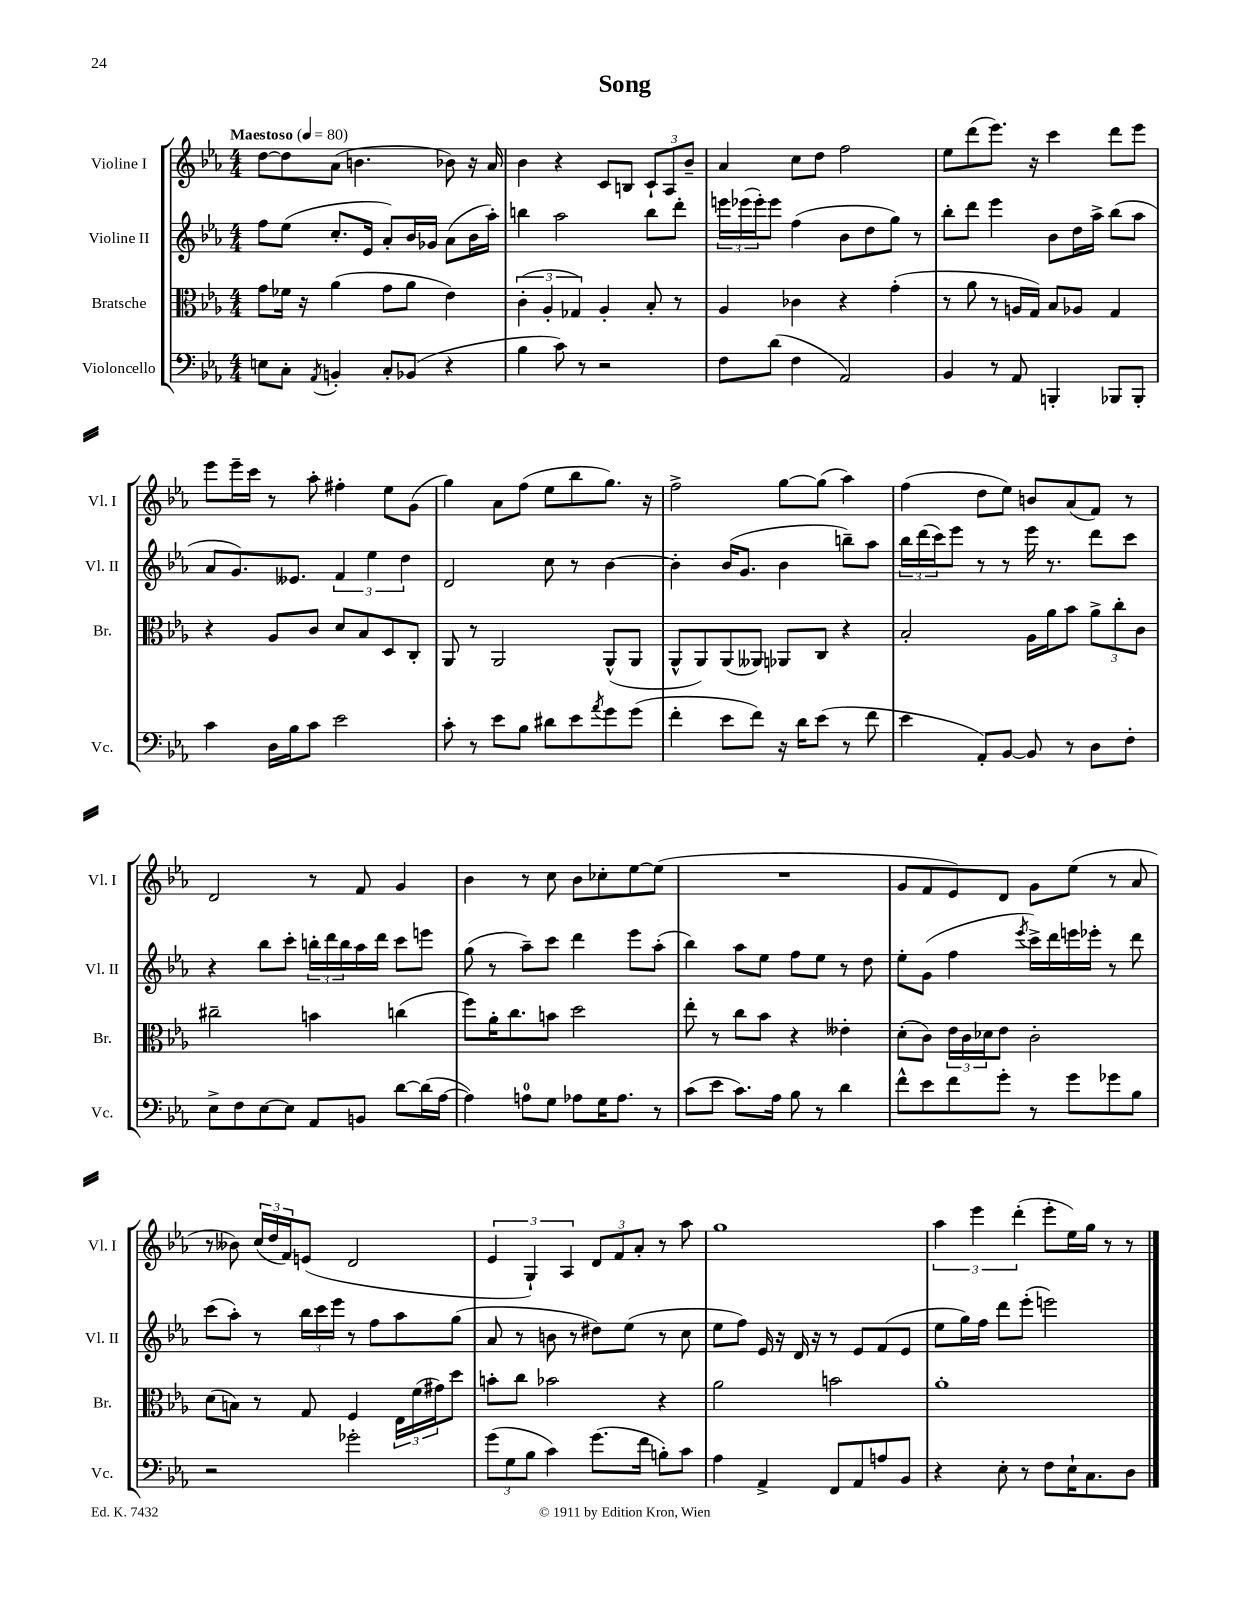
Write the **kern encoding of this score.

**kern	**kern	**kern	**kern
*part4	*part3	*part2	*part1
*staff4	*staff3	*staff2	*staff1
*I"Violoncello	*I"Bratsche	*I"Violine II	*I"Violine I
*I'Vc.	*I'Br.	*I'Vl. II	*I'Vl. I
*clefF4	*clefC3	*clefG2	*clefG2
*k[b-e-a-]	*k[b-e-a-]	*k[b-e-a-]	*k[b-e-a-]
*M4/4	*M4/4	*M4/4	*M4/4
*MM80	*MM80	*MM80	*MM80
=1	=1	=1	=1
!	!	!	!LO:TX:a:B:t=Maestoso
8En\L	8g\L	8ff\L	[8dd\L
8C'\J	16f-X\Jk	(8ee-\J	8dd\]
.	16r	.	.
8qAA-/	.	.	.
4BBn'/	(4a-\	8.cc'/L	(8a-\J
.	.	.	4.bn\
.	.	16e-/Jk	.
8C'/L	8g\L	8a-'/L)	.
(8BB-X/J	8a-\J	16b-/L	.
.	.	16g-X/JJ	.
4r	4e-\)	(8a-\L	8b-X\)
.	.	16b-\L	16r
.	.	16aa-'\JJ)	16a-/
=2	=2	=2	=2
4B-\	(6c'\	4bbn\	4b-\
.	6A-'/	.	.
8c\)	.	2aa-\	4r
.	6G-X/)	.	.
8r	.	.	.
2r	4A-'/	.	8c/L
.	.	.	8Bn/J
.	8B-'/	8bb\L	12c`/L
.	.	.	12A-/
.	8r	8ddd'\J	.
.	.	.	12b-~/J
=3	=3	=3	=3
8F\L	4A-/	24eeen\LL	4a-/
.	.	(24eee-X\	.
.	.	24eee-'\J)	.
(8d\J	.	8eee-\J	.
4F\	4c-X\	(4ff\	8cc\L
.	.	.	8dd\J
2AA-/)	4r	8b-\L	2ff\
.	.	8dd\	.
.	(4g'\	8gg\J)	.
.	.	8r	.
=4	=4	=4	=4
4BB-/	8r	8bb-'\L	8ee-\L
.	8a-\	8ddd\J	(8ddd\
8r	8r	4eee-\	8.eee-\J)
8AA-/	16An/LL	.	.
.	16G/JJ)	.	16r
4BBBn'/	8B-/L	8b-\L	4ccc\
.	8A-X/J	16dd\L	.
.	.	16aa-^\JJ	.
8BBB-X/L	4G/	(8bb-\L	8ddd\L
8BBB-'/J	.	8aa-\J	8eee-\J
!!LO:LB:g=z
=5	=5	=5	=5
4c\	4r	8a-/L	8eee-\L
.	.	8.g/)	16eee-~\L
.	.	.	16ccc\JJ
16D\LL	8A-/L	.	8r
16B-\J	.	8.e--X/J	.
8c\J	8c/J	.	8aa-'\
2e-\	8d/L	6f/	4ff#X'\
.	8B-/	.	.
.	.	6ee-\	.
.	8D/	.	8ee-\L
.	.	6dd\	.
.	8C'/J	.	(8g\J
=6	=6	=6	=6
8c'\	8AA-/	2d/	4gg\)
8r	8r	.	.
8e-\L	2AA-/	.	8a-\L
8B-\J	.	.	(8ff\J
8d#X\L	.	8cc\	8ee-\L
8e-\	.	8r	8bb-\
8qa-/	.	.	.
8g\	(8AA-^^/L	[4b-\	8.gg\J)
(8g\J	8AA-/J	.	.
.	.	.	16r
=7	=7	=7	=7
4f'\	8AA-^^/L	4b-'\]	2ff^\
.	8AA-/)	.	.
8e-\L	(8AA-/	(16b-/KL	.
.	.	8.g/J	.
8f\J)	8AA--X/J)	.	.
16r	8AA-X/L	4b-\	[8gg\L
16d\KL	.	.	.
(8e-\J	8C/J	.	(8gg\J]
8r	4r	8bbn~\L)	4aa-\)
8f\	.	8aa-\J	.
=8	=8	=8	=8
4e-\	2B-'/	24bb-\LL	(4ff\
.	.	(24ddd\	.
.	.	24ccc\J)	.
.	.	8eee-\J	.
8AA-'/L)	.	8r	8dd\L
[8BB-/J	.	8r	8ee-\J)
8BB-/]	16A-\LL	16eee-\	8bn/L
.	16a-\J	8.r	.
8r	8b-\J	.	(8a-/
8D\L	12a-^\L	8ddd\L	8f/J)
.	12cc'\	.	.
8F'\J	.	8ccc\J	8r
.	12c\J	.	.
!!LO:LB:g=z
=9	=9	=9	=9
8E-^\L	2cc#X~\	4r	2d/
8F\	.	.	.
[8E-\	.	8bb-\L	.
8E-\J]	.	8ccc'\J	.
8AA-/L	4bn\	24bbn'\LL	8r
.	.	24ddd\	.
.	.	24bb\	.
8BBn/J	.	16aa-\	8f/
.	.	16ddd\JJ	.
[8d\L	(4ccn\	8ccc\L	4g/
(16d\L]	.	8eeen\J	.
[16A-\JJ	.	.	.
=10	=10	=10	=10
4A-\])	8ff\L)	(8gg\	4b-\
.	16a-'\K	8r	.
.	8.cc\	.	.
8An\L	.	8aa-~\L)	8r
8G\J	8bn\J	8ccc\J	8cc\
8A-X\L	2dd\	4ddd\	8b-\L
16G\K	.	.	8cc-X'\
8.A-\J	.	.	.
.	.	8eee-\L	[8ee-\
8r	.	(8aa-'\J	(8ee-\J]
=11	=11	=11	=11
(8c\L	8ee-'\	4bb-\)	1r
8e-\J	8r	.	.
8.c\L)	8cc\L	8aa-\L	.
.	8b-\J	8ee-\J	.
16A-\Jk	.	.	.
8B-\	4r	8ff\L	.
8r	.	8ee-\J	.
4d\	4e--X'\	8r	.
.	.	8dd\	.
=12	=12	=12	=12
8f^^\L	(8d'\L	8ee-'\L	8g/L
8e-\	8c\J)	(8g\J	8f/
8f\	24e-\LL	4ff\	8e-/)
.	24c\	.	.
.	24d-X\J	.	.
8g'\J	8e-\J	.	8d/J
.	.	8qeee-/	.
8r	2c'\	16ccc^\LL)	8g\L
.	.	16ddd\	.
8g\L	.	16eeen\	(8ee-\J
.	.	16eee-X'\JJ	.
8g-X\	.	8r	8r
8B-\J	.	8ddd\	8a-/
!!LO:LB:g=z
=13	=13	=13	=13
2r	(8d\L	(8ccc\L	8r
.	8Bn\J)	8aa-'\J)	8b--X\)
.	8r	8r	(24cc/LL
.	.	.	24dd/
.	.	.	24f/J)
.	8G/	24bb-\LL	(8en/J
.	.	24ccc\	.
.	.	24eee-\JJ	.
2g-X'\	4F/	8r	2d/
.	.	8ff\L	.
.	24E-\LL	8aa-\	.
.	(24f\	.	.
.	24g#X\J)	.	.
.	8dd\J	(8gg\J	.
=14	=14	=14	=14
(12g\L	8bn'\L	8a-/	6e-/
12G\	.	.	.
.	8cc\J	8r	.
12B-\J	.	.	6G`/)
4c\)	2b-X\	8bn\	.
.	.	.	6A-/
.	.	8r	.
(8.g\L	.	8dd#X\L)	12d/L
.	.	.	12f/
.	.	(8ee-\J	.
.	.	.	12a-'/J
16f\Jk	.	.	.
8Bn'\L)	4r	8r	8r
8c\J	.	8cc\	8aa-\
=15	=15	=15	=15
4A-\	2a-\	8ee-\L	1gg
.	.	8ff\J)	.
4AA-^/	.	16e-/	.
.	.	16r	.
.	.	16d/	.
.	.	16r	.
8FF/L	2bn\	8r	.
8AA-/	.	8e-/L	.
8An/	.	(8f/	.
8BB-/J	.	8e-/J	.
=16	=16	=16	=16
4r	1a-'	8ee-\L	6aa-\
.	.	16gg\L)	.
.	.	.	6eee-\
.	.	16ff\JJ	.
8E-'\	.	8ddd\L	.
.	.	.	(6ddd'\
8r	.	(8eee-'\J	.
8F\L	.	2eeen\)	8eee-'\L
16E-`\K	.	.	16ee-\L)
8.C\	.	.	16gg\JJ
.	.	.	8r
8D\J	.	.	8r
==	==	==	==
*-	*-	*-	*-
